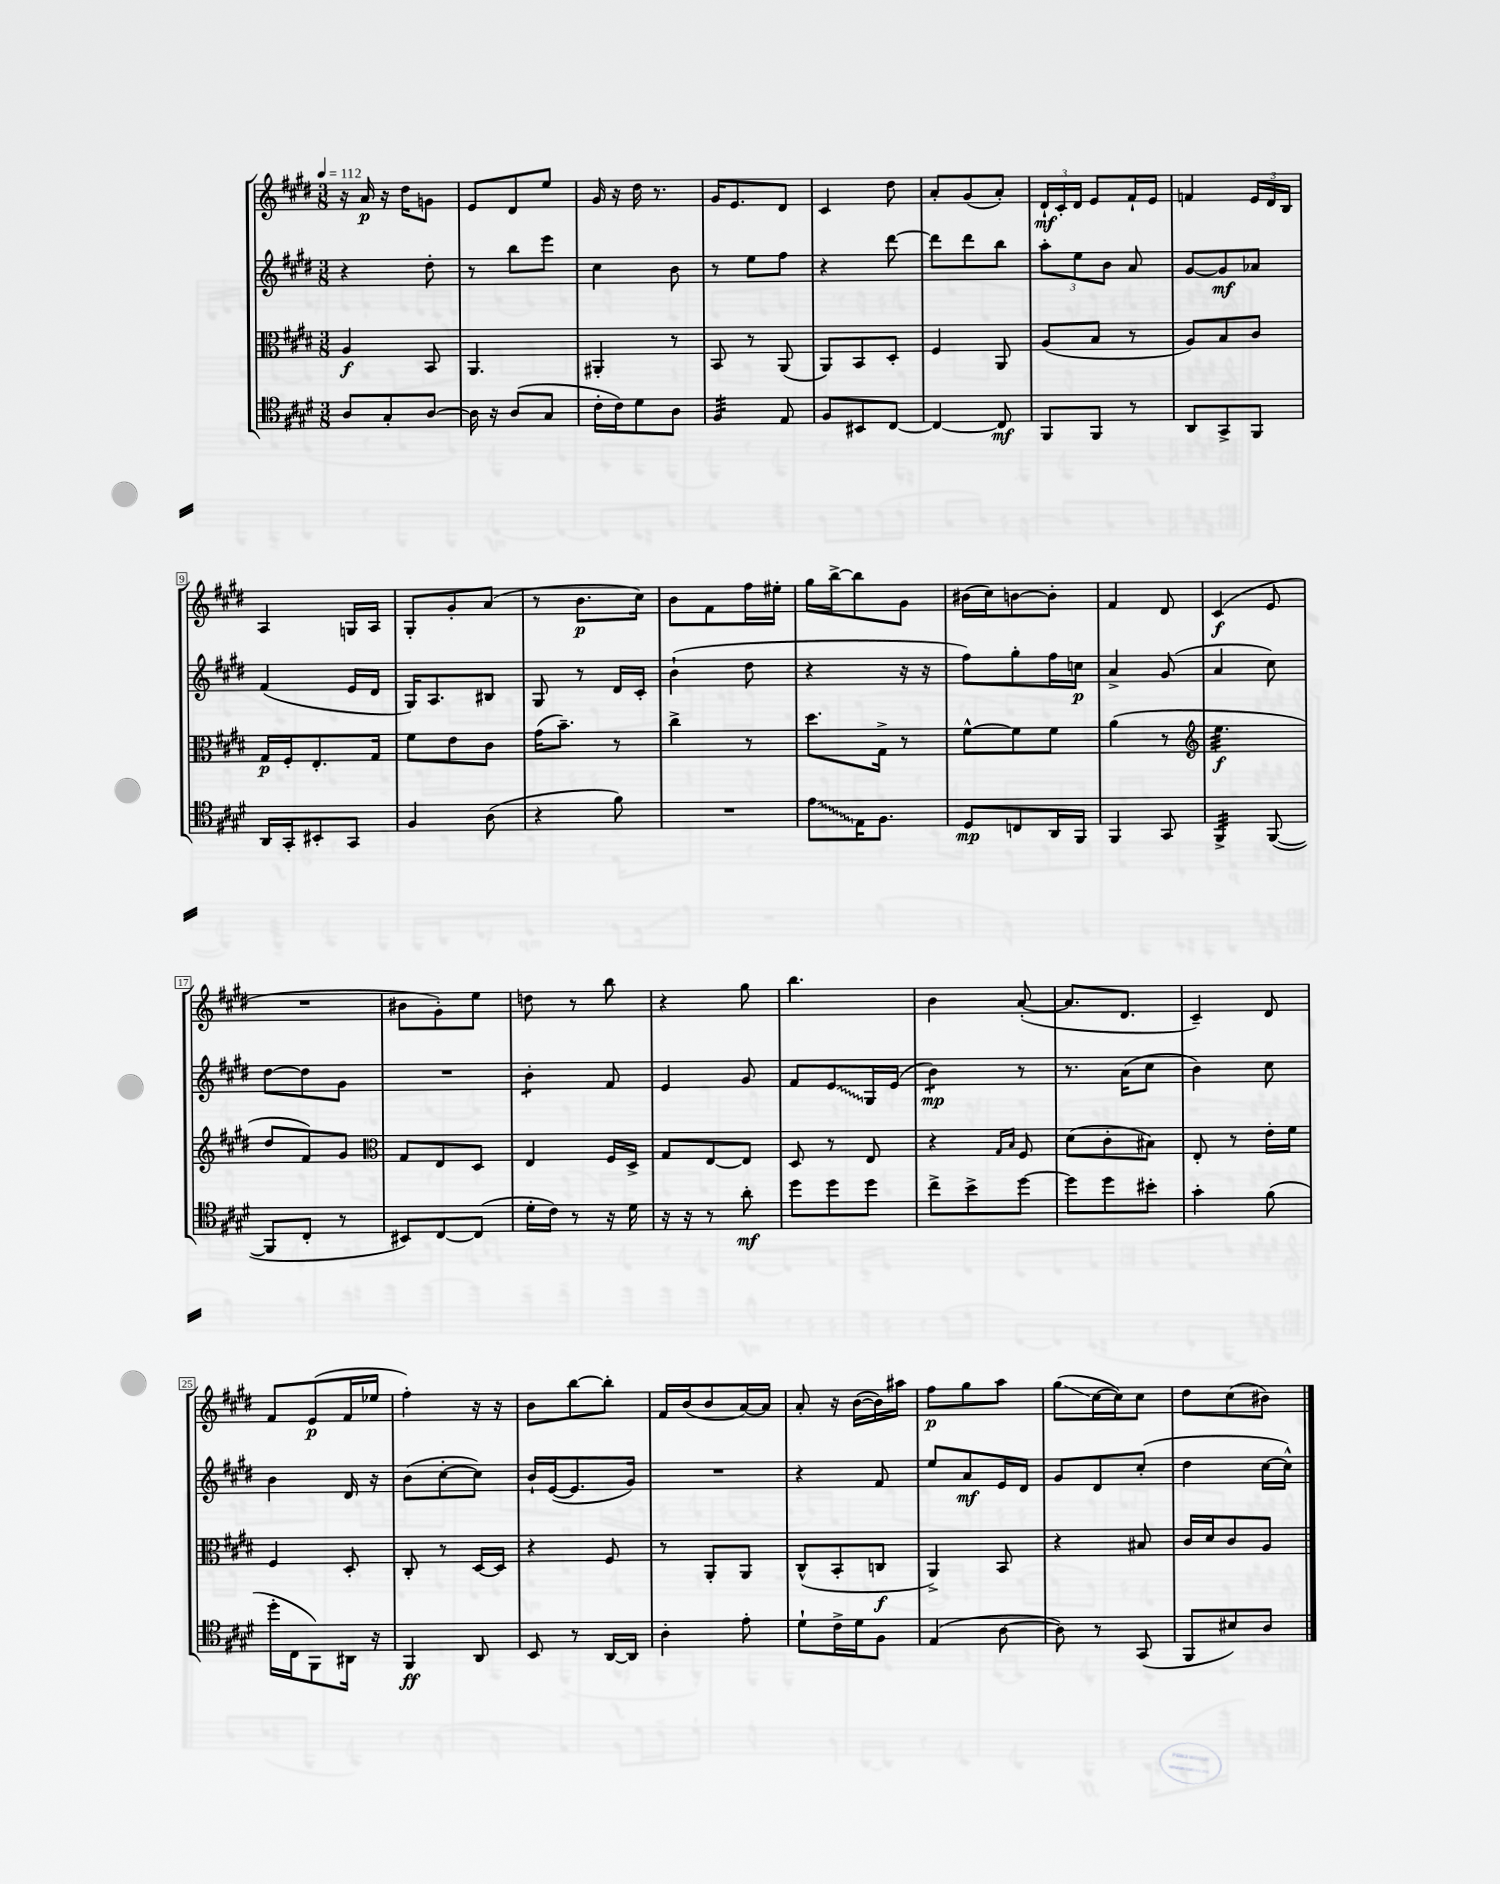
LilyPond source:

<<
\new StaffGroup <<
\new Staff = "s0" {
    \clef treble \key e \major \numericTimeSignature \time 3/8 \tempo 4 = 112
    \autoBeamOff r16 a'16\p r16 dis''16[ g'8] |
    e'8[ dis'8 e''8] |
    gis'16 r16 dis''16 r8. |
    gis'16[ e'8. dis'8] |
    cis'4 dis''8 |
    a'8[-. gis'8( a'8]-.) |
    \tuplet 3/2 { dis'16[-!\mf cis'16-. dis'16] } e'8[ fis'16-! e'16] |
    f'4 \tuplet 3/2 { e'16[ dis'16 b16] } |
    a4 g16[ a16] |
    gis8[-. gis'8-. a'8]( |
    r8 b'8.[\p cis''16]) |
    b'8[ fis'8 fis''16 eis''16]-. |
    gis''16[ b''16~-> b''8 gis'8] |
    bis'16[( cis''16) b'8~ b'8]-. |
    fis'4 dis'8 |
    cis'4\f( e'8 |
    R4. |
    bis'8[ gis'8-.) e''8] |
    d''8 r8 b''8 |
    r4 gis''8 |
    b''4. |
    b'4 a'8~-.( |
    a'8.[ dis'8.] |
    cis'4--) dis'8 |
    fis'8[ e'8\p( fis'16 ees''16] |
    fis''4-.) r16 r16 |
    b'8[ b''8~ b''8]-. |
    fis'16[ b'16( b'8 a'16~) a'16] |
    a'8-. r16 b'16[~( b'16) ais''16] |
    fis''8[\p gis''8 a''8] |
    gis''8[\glissando( cis''16~ cis''16) cis''8] |
    dis''8[ cis''8( bis'8]) \bar "|." |
}
\new Staff = "s1" {
    \clef treble \key e \major \numericTimeSignature \time 3/8
    \autoBeamOff r4 dis''8-. |
    r8 b''8[ e'''8] |
    cis''4 b'8 |
    r8 e''8[ fis''8] |
    r4 dis'''8~ |
    dis'''8[ dis'''8 b''8] |
    \tuplet 3/2 { a''8[-. e''8 b'8] } a'8 |
    gis'8[~ gis'8\mf aes'8] |
    fis'4( e'16[ dis'16] |
    gis16[) a8. bis8] |
    gis8 r8 dis'16[ cis'16]-. |
    b'4-!( dis''8 |
    r4 r16 r16 |
    fis''8[) gis''8-. fis''16 c''16]\p |
    a'4-> gis'8( |
    a'4 cis''8) |
    dis''8[~ dis''8 gis'8] |
    R4. |
    b'4:8-. fis'8 |
    e'4 gis'8 |
    fis'8[ \once \override Glissando.style = #'zigzag e'8\glissando gis16 e'16]( |
    b'4:8\mp) r8 |
    r8. a'16[( cis''8] |
    b'4) cis''8 |
    b'4 dis'16 r16 |
    b'8[( cis''8~-. cis''8]) |
    b'16[-! e'16~( e'8. gis'16]) |
    R4. |
    r4 fis'8 |
    e''8[ a'8\mf e'16 dis'16] |
    gis'8[ dis'8 cis''8]-.( |
    dis''4 cis''16[~ cis''16]-^) \bar "|." |
}
\new Staff = "s2" {
    \clef alto \key e \major \numericTimeSignature \time 3/8
    \autoBeamOff a4\f b,8 |
    a,4. |
    ais,4-. r8 |
    b,8 r8 a,8( |
    a,8[) b,8 dis8]-. |
    fis4 a,8 |
    a8[( b8] r8 |
    a8[) b8 cis'8] |
    gis16[\p fis16-. e8.-. gis16] |
    fis'8[ e'8 cis'8] |
    gis'16[( b'8.]--) r8 |
    cis''4-> r8 |
    dis''8.[ gis16]-> r8 |
    fis'8[~-^ fis'8 fis'8] |
    a'4( r8 |
    \clef treble e''4.:32\f |
    dis''8[ fis'8) gis'8] |
    \clef alto gis8[ e8 dis8] |
    e4 fis16[ dis16]-> |
    gis8[ e8~ e8] |
    dis8 r8 e8 |
    r4 \grace { gis16[ b16] } fis8 |
    dis'8[( cis'8-. bis8]) |
    e8-. r8 e'16[-. fis'16] |
    fis4 dis8-. |
    cis8-. r8 dis16[~ dis16] |
    r4 fis8 |
    r8 a,8[-. a,8] |
    cis8[-^( b,8-. c8]\f |
    a,4->) b,8 |
    r4 bis8 |
    cis'16[ dis'16 cis'8 a8] \bar "|." |
}
\new Staff = "s3" {
    \clef tenor \key e \major \numericTimeSignature \time 3/8
    \autoBeamOff a8[ gis8-. a8]~ |
    a16 r16 a8[( gis8] |
    cis'16[-. cis'16) dis'8 a8] |
    fis4:32 e8 |
    fis8[ bis,8 cis8]~ |
    cis4~ cis8\mf |
    fis,8[ fis,8] r8 |
    a,8[ gis,8-> fis,8] |
    a,16[ gis,16-. bis,8-. gis,8] |
    fis4 a8( |
    r4 fis'8) |
    R4. |
    \once \override Glissando.style = #'zigzag e'8[\glissando e16 fis8.] |
    dis8[\mp c8 a,16 fis,16] |
    fis,4 gis,8 |
    fis,4:32-> fis,8~( |
    fis,8[ cis8]-. r8 |
    bis,8[) cis8~ cis8]( |
    dis'16[-. cis'16]) r8 r16 dis'16 |
    r16 r16 r8 a'8-.\mf |
    dis''8[ dis''8 dis''8] |
    cis''8[-> b'8-> dis''8]~ |
    dis''8[ dis''8 bis'8]-. |
    gis'4-. fis'8( |
    dis''16[-. cis16 fis,8) ais,16] r16 |
    fis,4\ff a,8 |
    b,8 r8 a,16[~ a,16] |
    a4-. e'8-. |
    dis'8[-! cis'16-> dis'16 fis8] |
    e4( a8~ |
    a8) r8 gis,8( |
    fis,8[ bis8) a8] \bar "|." |
}
>>
>>
\layout { \context { \Score \override BarNumber.stencil = #(make-stencil-boxer 0.1 0.3 ly:text-interface::print) } }
